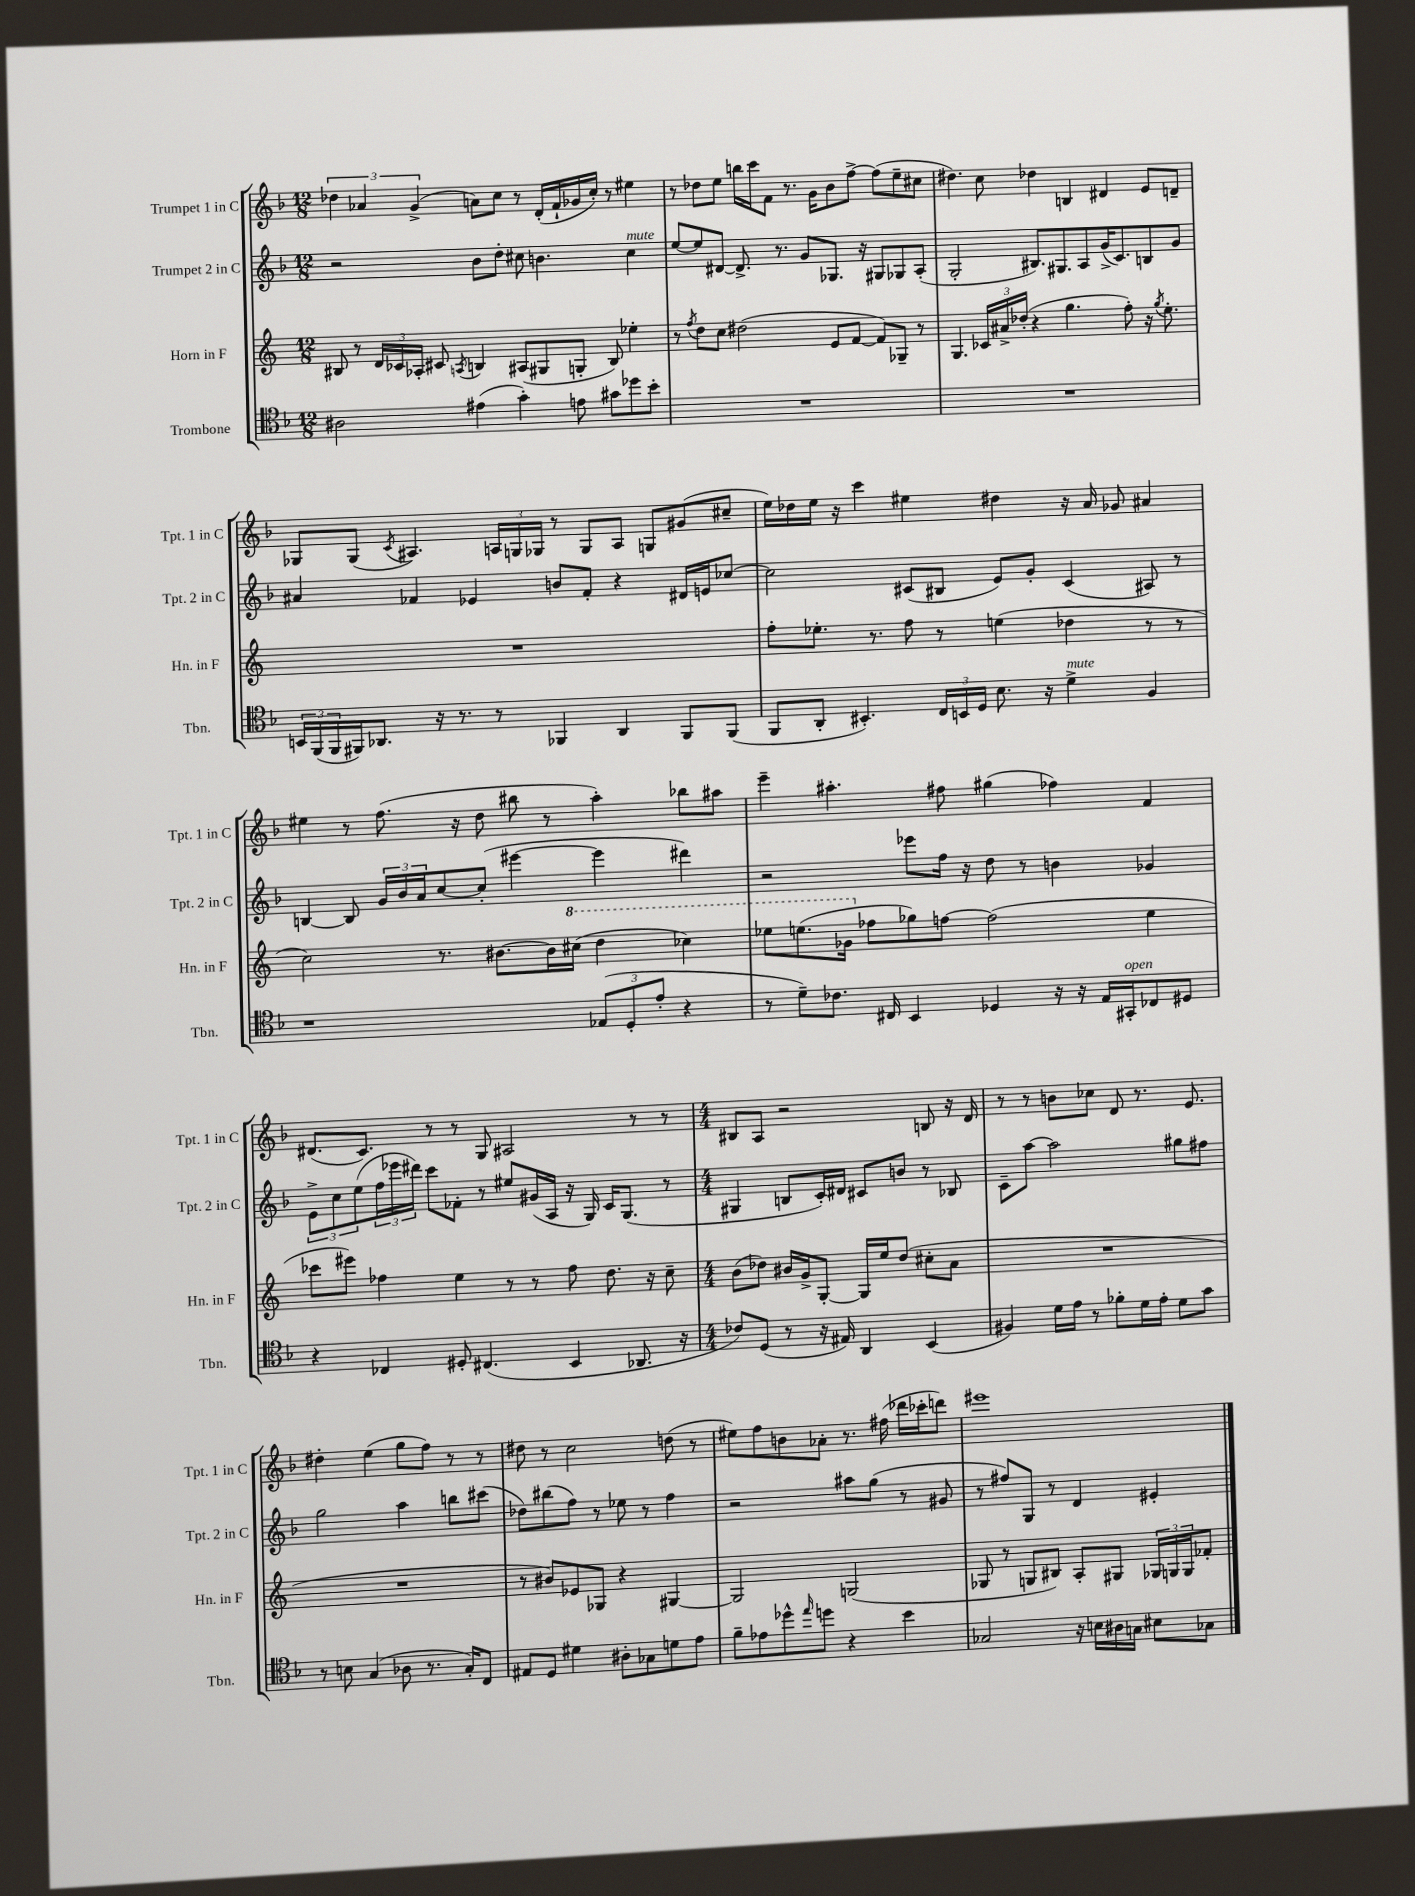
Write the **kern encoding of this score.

**kern	**kern	**kern	**kern
*part4	*part3	*part2	*part1
*staff4	*staff3	*staff2	*staff1
*I"Trombone	*I"Horn in F	*I"Trumpet 2 in C	*I"Trumpet 1 in C
*I'Tbn.	*I'Hn. in F	*I'Tpt. 2 in C	*I'Tpt. 1 in C
*clefC4	*clefG2	*clefG2	*clefG2
*k[b-]	*k[]	*k[b-]	*k[b-]
*M12/8	*M12/8	*M12/8	*M12/8
=1	=1	=1	=1
2A#X\	8B#X/	2r	6dd-X\
.	8r	.	.
.	.	.	6a-X/
.	24d/LL	.	.
.	24c-X/	.	.
.	24A-X'/JJ	.	(6g^/
.	8c#X/	.	.
.	8qAn/	.	.
(4e#X\	4Bn/	8b-\L	8an\L)
.	.	8dd'\J	8cc\J
4g'\)	(8A#X/L	8cc#X\	8r
.	8G#X/	4.bn\	(16d'/LL
.	.	.	16f`/
8en\	8Gn'/J	.	16g-X/
.	.	.	16cc'/JJ)
8g#X\L	8B/)	.	8r
!	!	!LO:TX:a:i:t=mute	!
8dd-X\	4ee-X'\	4cc#\	4ee#X\
8b-'\J	.	.	.
=2	=2	=2	=2
1.r	8r	[8ee/L	8r
.	8qff/	.	.
.	8dd\L	8ee/]	8dd-X\L
.	8cc\J	[8d#X/J	8ee\J
.	(2dd#X\	8.d#^/]	16bbn\LL
.	.	.	16ccc\J
.	.	.	8f\J
.	.	8.r	.
.	.	.	8.r
.	.	8g/L	.
.	.	.	16g\KL
.	8e/L	8.G-X/J	8b-\
.	[8f/J	.	[8ff^\J
.	.	16r	.
.	8f/L])	8G#X/L	(8ff\L]
.	8G-X~/J	8G-X/	8ee~\
.	8r	(8A'/J	8cc#X\J
=3	=3	=3	=3
1.r	4.G/	2G'/	4.dd#X\)
.	24c-X/LL	.	8cc\
.	24a#X^/	.	.
.	(24dd-X'/JJ	.	.
.	4r	8.B#X/L)	4dd-X\
.	.	8.G#X/	.
.	4.gg\	.	4Bn/
.	.	8A/	.
.	.	(16g^/K	4d#X/
.	.	8.c/)	.
.	8ff'\)	.	.
.	16r	8Bn/	8e/L
.	8qgg/	.	.
.	8.ee'\	.	.
.	.	8g/J	8dn~/J
!!LO:LB:g=z
=4	=4	=4	=4
24BBn/LL	1.r	4a#X/	8G-X/L
(24FF/	.	.	.
24FF/	.	.	.
16FF#X/J)	.	.	(8G-/J
8.AA-X/J	.	.	.
.	.	.	8qc/
.	.	4f-X/	4.A#X/)
16r	.	.	.
8.r	.	.	.
.	.	4e-X/	.
8r	.	.	24An/LL
.	.	.	24Gn/
.	.	.	24G-X/JJ
4FF-X/	.	8bn/L	8r
.	.	8f-'/J	8G-/L
4AA-/	.	4r	8A/J
.	.	.	8Gn/L
8FF-/L	.	16d#X/LL	(8g#X/
.	.	16en/J	.
(8FF-/J	.	[8cc-X/J	8cc#X~/J
=5	=5	=5	=5
8FF/L	8ff'\L	2cc-\]	16ee\LL)
.	.	.	16dd-X\
8AA'/J	8.ee-X'\J	.	16ee\JJ
.	.	.	16r
4.BB#X'/)	.	.	4ccc\
.	8.r	.	.
.	8ff\	(8c#X/L	4ee#X\
24C/LL	8r	8B#X/J	.
24BBn/	.	.	.
24D/JJ	.	.	.
8.B-\	(4een\	8e/L)	4dd#X\
.	.	8g'/J	.
16r	.	.	.
!LO:TX:a:i:t=mute	!	!	!
4d^\	4dd-X\	(4c#/	16r
.	.	.	16a/
.	.	.	8g-X/
4F/	8r	8A#X/)	4a#X/
.	8r	8r	.
!!LO:LB:g=z
=6	=6	=6	=6
1r	2cc\)	[4Bn/	4ee#X\
.	.	8B/]	8r
.	.	24g/LL	(8.ff\
.	.	24b-/	.
.	.	24a/J	.
.	8.r	[8cc/	.
.	.	.	16r
.	.	(8cc'/J]	8dd\
.	[8.b#X\L	.	.
.	.	[4eee#X\	8bb#X\
.	16b#\L]	.	8r
*	*8va	*	*
.	(16ccc#X\JJ	.	.
(12E-X/L	4ddd\	4eee#\]	4aa'\)
12D'/	.	.	.
12e'/J	.	.	.
4r	4ccc-X\)	4ddd#X\)	8bb-X\L
.	.	.	8aa#X\J
=7	=7	=7	=7
8r	8eee-X\L	2r	4eee~\
8d~\L)	(8.eeen\	.	.
8.c-X\J	.	.	4.aa#X'\
.	16gg-X\Jk	.	.
*	*X8va	*	*
.	8ff-X\L	.	.
16C#X/	.	.	.
4BB-/	8gg-X\)	8eee-X\L	.
.	[8ffn\J	16ff\Jk	8ff#X\
.	.	16r	.
4D-X/	(2ff\]	8dd\	(4gg#X\
.	.	8r	.
16r	.	4bn\	4ff-X\)
16r	.	.	.
16E/LL	.	.	.
!LO:TX:a:i:t=open	!	!	!
16GG#X'/J	.	.	.
8C-X/	4ee\	4g-X/	4f/
8D#X/J	.	.	.
!!LO:LB:g=z
=8	=8	=8	=8
4r	8ccc-X\L	12e^\L	(8.d#X/L
.	.	12cc\	.
.	8eee#X\J)	.	.
.	.	(12ee\	.
.	.	.	8.c/J)
4C-X/	4ff-X\	24ff\L	.
.	.	24eee-X\	.
.	.	24ddd#X\JJ)	.
.	.	8ccc\L	8r
8D#X'/	4ee\	8f-X'\J	8r
(4.C#X/	.	8r	8G/
.	8r	8ee#X/L	2A#X/
.	8r	(16g#X/L	.
.	.	16A/JJ	.
4BB-/	8ff-\	16r	.
.	.	16G/)	.
.	8.dd\	16c/KL	.
.	.	(8.G/J	.
8.AA-X/	.	.	8r
.	16r	.	.
.	8cc~\	8r	8r
16r	.	.	.
=9	=9	=9	=9
*M4/4	*M4/4	*M4/4	*M4/4
8c-X/L)	(8b\L	4G#X/	8B#X/L
(8D/J	8dd-X\J)	.	8A/J
8r	16b#X/LL	8Bn/L	2r
.	16g^/J	.	.
16r	[8G'/J	16c'/L)	.
16E#X/)	.	16d#X/JJ	.
4AA/	16G/LL]	8c#X/L	.
.	16ee/J	.	.
.	(8dd-/J	8bn/J	.
(4BB-/	8cc#X'\L	8r	8Bn/
.	8a\J	8B-X/	16r
.	.	.	16d/
=10	=10	=10	=10
4F#X/)	1r	8c~\L	8r
.	.	[8aa\J	8r
16d\LL	.	2aa\]	8bn\L
16e\JJ	.	.	.
8r	.	.	8cc-X\J
8f-X'\L	.	.	8d/
16d\L	.	.	8.r
16e'\JJ	.	.	.
8d\L	.	8gg#X\L	.
.	.	.	8.e/
8g\J	.	8ff#X\J	.
!!LO:LB:g=z
=11	=11	=11	=11
8r	1r	2gg\	4dd#X'\
8Bn\	.	.	.
(4G/	.	.	(4ee\
8A-X\	.	4aa\	8gg\L
8.r	.	.	8ff\J)
.	.	8bbn\L	8r
16G'/KL)	.	.	.
8C/J	.	(8ccc#X\J	8r
=12	=12	=12	=12
8E#X/L	8r	8dd-X\L)	8dd#X\
8D/J	8b#X/L)	(8bb#X\	8r
4d#X\	8e-X/	8ff\J)	2cc\
.	8G-X/J	8r	.
8A#X'\L	4r	8ee-X\	.
8G-X\	.	8r	.
8dn\	[4G#X/	4ff\	(8ddn\
8e\J	.	.	8r
=13	=13	=13	=13
8f~\L	2G#/]	2r	8ee#X\L)
8e-X\	.	.	8ff\
8dd-X^^\	.	.	8bn\
16qqee/	.	.	.
8ddn\J	.	.	8a-X'\J
4r	(2Gn/	8aa#X\L	8.r
.	.	(8gg\J	.
.	.	.	(16ff#X\
4b-\	.	8r	16ddd-X\LL
.	.	.	16ccc-X'\J
.	.	8g#X/	8dddn\J)
=14	=14	=14	=14
2G-X/	8G-X/	8r	1eee#X
.	8r	8ff#X/L)	.
.	8Gn/L	8G/J	.
.	8B#X/J)	8r	.
16r	8A'/L	4d/	.
16Bn\LL	.	.	.
16A#X\	8G#X/J	.	.
16Gn\JJ	.	.	.
8B#X\L	24G-X/LL	4e#X'/	.
.	24Gn/	.	.
.	24G/J	.	.
8G-X\J	8f-X'/J	.	.
==	==	==	==
*-	*-	*-	*-
